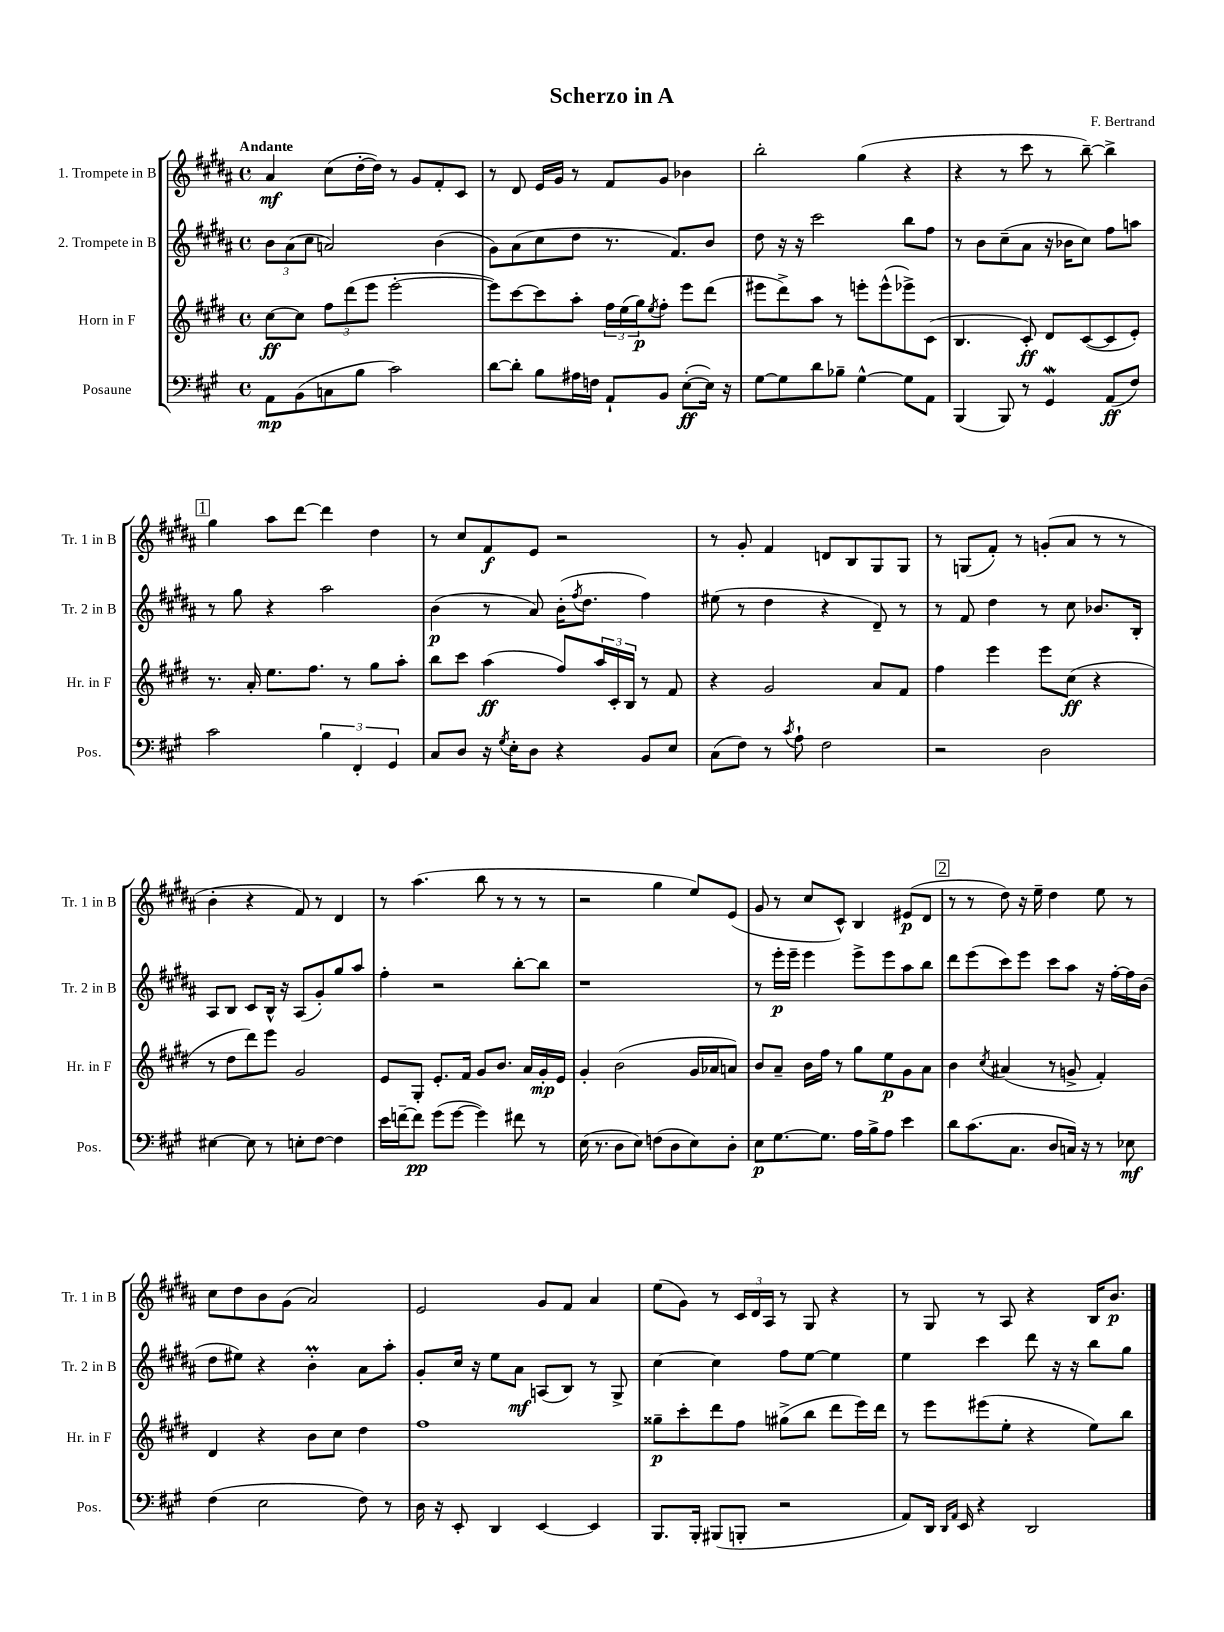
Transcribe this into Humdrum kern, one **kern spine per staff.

**kern	**dynam	**kern	**dynam	**kern	**dynam	**kern	**dynam
*part4	*part4	*part3	*part3	*part2	*part2	*part1	*part1
*staff4	*staff4	*staff3	*staff3	*staff2	*staff2	*staff1	*staff1
*I"Posaune	*	*I"Horn in F	*	*I"2. Trompete in B	*	*I"1. Trompete in B	*
*I'Pos.	*	*I'Hr. in F	*	*I'Tr. 2 in B	*	*I'Tr. 1 in B	*
*clefF4	*	*clefG2	*	*clefG2	*	*clefG2	*
*k[f#c#g#]	*	*k[f#c#g#d#]	*	*k[f#c#g#d#a#]	*	*k[f#c#g#d#a#]	*
*M4/4	*	*M4/4	*	*M4/4	*	*M4/4	*
*met(c)	*	*met(c)	*	*met(c)	*	*met(c)	*
=1	=1	=1	=1	=1	=1	=1	=1
!	!	!	!	!	!	!LO:TX:a:B:t=Andante	!
8AA\L	mp	[8cc#\L	ff	12b\L	.	4a#/	mf
.	.	.	.	(12a#\	.	.	.
(8BB\	.	8cc#\J]	.	.	.	.	.
.	.	.	.	12cc#\J	.	.	.
8Cn\	.	12ff#\L	.	2an/)	.	(8cc#\L	.
.	.	(12ddd#\	.	.	.	.	.
8B\J	.	.	.	.	.	[16dd#'\L	.
.	.	12eee\J	.	.	.	.	.
.	.	.	.	.	.	16dd#\JJ])	.
2c#\)	.	[2eee'\	.	.	.	8r	.
.	.	.	.	.	.	8g#/L	.
.	.	.	.	(4b\	.	8f#'/	.
.	.	.	.	.	.	8c#/J	.
=2	=2	=2	=2	=2	=2	=2	=2
[8d\L	.	8eee\L])	.	8g#\L)	.	8r	.
8d'\J]	.	[8ccc#\	.	(8a#\	.	8d#/	.
8B\L	.	8ccc#\]	.	8cc#\	.	16e/LL	.
.	.	.	.	.	.	16g#/JJ	.
16A#X\L	.	8aa'\J	.	8dd#\J	.	8r	.
16Fn\JJ	.	.	.	.	.	.	.
8AA`/L	.	24ff#\LL	.	8.r	.	8f#/L	.
.	.	(24ee\	.	.	.	.	.
.	.	24gg#\J)	p	.	.	.	.
.	.	8qee/	.	.	.	.	.
8BB/J	.	8ff#'\J	.	.	.	8g#/J	.
.	.	.	.	8.f#/L)	.	.	.
([8E'\L	ff	8eee\L	.	.	.	4b-X\	.
16E\Jk])	.	(8ddd#\J	.	8b/J	.	.	.
16r	.	.	.	.	.	.	.
=3	=3	=3	=3	=3	=3	=3	=3
[8G#\L	.	8eee#X\L	.	8dd#\	.	2bb'\	.
8G#\]	.	8ddd#^\)	.	16r	.	.	.
.	.	.	.	16r	.	.	.
8d\	.	8aa\J	.	2ccc#\	.	.	.
8B-X~\J	.	8r	.	.	.	.	.
[4G#^^\	.	8eeen'\L	.	.	.	(4gg#\	.
.	.	(8eee^^\	.	.	.	.	.
8G#\L]	.	8eee-X^\)	.	8bb\L	.	4r	.
8AA\J	.	(8c#\J	.	8ff#\J	.	.	.
=4	=4	=4	=4	=4	=4	=4	=4
(4BBB/	.	4.B/	.	8r	.	4r	.
.	.	.	.	8b\L	.	.	.
8BBB/)	.	.	.	(8cc#~\	.	8r	.
8r	.	8c#'/)	ff	8a#\J	.	8ccc#\	.
4GG#W/	.	8d#/L	.	16r	.	8r	.
.	.	.	.	16b-X\KL	.	.	.
.	.	([8c#/	.	8cc#\J)	.	[8bb~\)	.
(8AA/L	ff	8c#/]	.	8ff#\L	.	4bb^\]	.
8F#/J)	.	8e'/J)	.	8aan\J	.	.	.
!!LO:LB:g=z
!!LO:REH:place=s1:t=1
=5	=5	=5	=5	=5	=5	=5	=5
2c#\	.	8.r	.	8r	.	4gg#\	.
.	.	.	.	8gg#\	.	.	.
.	.	16a'/	.	.	.	.	.
.	.	8.ee\L	.	4r	.	8aa#\L	.
.	.	.	.	.	.	[8ddd#\J	.
.	.	8.ff#\J	.	.	.	.	.
6B\	.	.	.	2aa#\	.	4ddd#\]	.
.	.	8r	.	.	.	.	.
6FF#'/	.	.	.	.	.	.	.
.	.	8gg#\L	.	.	.	4dd#\	.
6GG#/	.	.	.	.	.	.	.
.	.	8aa'\J	.	.	.	.	.
=6	=6	=6	=6	=6	=6	=6	=6
8C#/L	.	8bb\L	.	(4b\	p	8r	.
8D/J	.	8ccc#\J	.	.	.	8cc#/L	.
16r	.	(4aa\	ff	8r	.	8f#/	f
8qG#/	.	.	.	.	.	.	.
16E'\KL	.	.	.	.	.	.	.
8D\J	.	.	.	8a#/)	.	8e/J	.
4r	.	8ff#/L)	.	(16b'\KL	.	2r	.
.	.	.	.	8qff#/	.	.	.
.	.	.	.	8.dd#\J	.	.	.
.	.	24aa/L	.	.	.	.	.
.	.	24c#'/	.	.	.	.	.
.	.	24B/JJ	.	.	.	.	.
8BB/L	.	8r	.	4ff#\)	.	.	.
8E/J	.	8f#/	.	.	.	.	.
=7	=7	=7	=7	=7	=7	=7	=7
(8C#\L	.	4r	.	(8ee#X\	.	8r	.
8F#\J)	.	.	.	8r	.	8g#'/	.
8r	.	2g#/	.	4dd#\	.	4f#/	.
8qc#/	.	.	.	.	.	.	.
8A`\	.	.	.	.	.	.	.
2F#\	.	.	.	4r	.	8dn/L	.
.	.	.	.	.	.	8B/	.
.	.	8a/L	.	8d#~/)	.	8G#/	.
.	.	8f#/J	.	8r	.	8G#/J	.
=8	=8	=8	=8	=8	=8	=8	=8
2r	.	4ff#\	.	8r	.	8r	.
.	.	.	.	8f#/	.	(8Gn/L	.
.	.	4eee\	.	4dd#\	.	8f#'/J)	.
.	.	.	.	.	.	8r	.
2D\	.	8eee\L	.	8r	.	(8gn'/L	.
.	.	(8cc#\J	ff	8cc#\	.	8a#/J	.
.	.	4r	.	8.b-X/L	.	8r	.
.	.	.	.	.	.	8r	.
.	.	.	.	16B'/Jk	.	.	.
!!LO:LB:g=z
=9	=9	=9	=9	=9	=9	=9	=9
[4E#X\	.	8r	.	8A#/L	.	4b'\	.
.	.	8dd#\L	.	8B/J	.	.	.
8E#\]	.	8ddd#\)	.	8c#/L	.	4r	.
8r	.	8eee\J	.	16B^^/Jk	.	.	.
.	.	.	.	16r	.	.	.
8En'\L	.	2g#/	.	(8A#/L	.	8f#/)	.
[8F#\J	.	.	.	8g#'/)	.	8r	.
4F#\]	.	.	.	8gg#/	.	4d#/	.
.	.	.	.	8aa#/J	.	.	.
=10	=10	=10	=10	=10	=10	=10	=10
16e\LL	.	8e/L	.	4ff#'\	.	8r	.
[16fn~\J	.	.	.	.	.	.	.
8f\J]	pp	8G#'/J	.	.	.	(4.aa#\	.
(8g#\L	.	8.e'/L	.	2r	.	.	.
[8g#\J	.	.	.	.	.	.	.
.	.	16f#/Jk	.	.	.	.	.
4g#\])	.	8g#/L	.	.	.	8bb\	.
.	.	8.b/J	.	.	.	8r	.
8f#X\	.	.	.	[8bb'\L	.	8r	.
.	.	16a/LL	.	.	.	.	.
8r	.	16g#'/	mp	8bb\J]	.	8r	.
.	.	16e/JJ	.	.	.	.	.
=11	=11	=11	=11	=11	=11	=11	=11
(16E\	.	4g#'/	.	1r	.	2r	.
8.r	.	.	.	.	.	.	.
8D\L	.	(2b\	.	.	.	.	.
8E\J)	.	.	.	.	.	.	.
(8Fn\L	.	.	.	.	.	4gg#\	.
8D\	.	.	.	.	.	.	.
8E\)	.	16g#/LL	.	.	.	8ee/L)	.
.	.	16a-X/J	.	.	.	.	.
8D'\J	.	8an/J)	.	.	.	(8e/J	.
=12	=12	=12	=12	=12	=12	=12	=12
8E\L	p	8b/L	.	8r	.	8g#/	.
[8.G#\	.	8a~/J	.	16eee'\LL	p	8r	.
.	.	.	.	16eee~\JJ	.	.	.
.	.	16b\LL	.	4eee\	.	8cc#/L	.
8.G#\J]	.	16ff#\JJ	.	.	.	.	.
.	.	8r	.	.	.	8c#^^/J)	.
16A\LL	.	8gg#\L	.	8eee^\L	.	4B/	.
16B^\J	.	.	.	.	.	.	.
8A\J	.	8ee\	p	8eee\	.	.	.
4e\	.	8g#\	.	8aa#\	.	(8e#X/L	p
.	.	8a\J	.	8bb\J	.	8d#/J	.
!!LO:REH:place=s1:t=2
=13	=13	=13	=13	=13	=13	=13	=13
8d\L	.	4b\	.	8ddd#\L	.	8r	.
(8.c#\	.	.	.	(8eee\	.	8r	.
.	.	8qcc#/	.	.	.	.	.
.	.	(4a#X/	.	8ccc#\)	.	8dd#\)	.
8.C#\J	.	.	.	.	.	.	.
.	.	.	.	8eee\J	.	16r	.
.	.	.	.	.	.	16ee~\	.
8D/L	.	8r	.	8ccc#\L	.	4dd#\	.
16Cn/Jk)	.	8gn^/	.	8aa#\J	.	.	.
16r	.	.	.	.	.	.	.
8r	.	4f#'/)	.	16r	.	8ee\	.
.	.	.	.	[16ff#'\LL	.	.	.
8E-X\	mf	.	.	16ff#\]	.	8r	.
.	.	.	.	(16b\JJ	.	.	.
!!LO:LB:g=z
=14	=14	=14	=14	=14	=14	=14	=14
(4F#\	.	4d#/	.	8dd#\L	.	8cc#\L	.
.	.	.	.	8ee#X\J)	.	8dd#\	.
2E\	.	4r	.	4r	.	8b\	.
.	.	.	.	.	.	(8g#\J	.
.	.	8b\L	.	4bM'\	.	2a#/)	.
.	.	8cc#\J	.	.	.	.	.
8F#\)	.	4dd#\	.	8a#\L	.	.	.
8r	.	.	.	8aa#'\J	.	.	.
=15	=15	=15	=15	=15	=15	=15	=15
16D\	.	1ff#	.	8g#'/L	.	2e/	.
16r	.	.	.	.	.	.	.
8EE'/	.	.	.	16cc#/Jk	.	.	.
.	.	.	.	16r	.	.	.
4DD/	.	.	.	8ee\L	.	.	.
.	.	.	.	8a#\J	mf	.	.
[4EE/	.	.	.	(8An/L	.	8g#/L	.
.	.	.	.	8B/J)	.	8f#/J	.
4EE/]	.	.	.	8r	.	4a#/	.
.	.	.	.	8G#^/	.	.	.
=16	=16	=16	=16	=16	=16	=16	=16
8.BBB/L	.	8gg##X~\L	p	[4cc#\	.	(8ee\L	.
.	.	8ccc#'\	.	.	.	8g#\J)	.
16BBB'/Jk	.	.	.	.	.	.	.
(8BBB#X/L	.	8ddd#\	.	4cc#\]	.	8r	.
8BBBn'/J	.	8ff#\J	.	.	.	24c#/LL	.
.	.	.	.	.	.	24d#/	.
.	.	.	.	.	.	24A#/JJ	.
2r	.	(8gg#X^\L	.	8ff#\L	.	8r	.
.	.	8bb\J	.	[8ee\J	.	8G#/	.
.	.	8ddd#\L	.	4ee\]	.	4r	.
.	.	16eee\L)	.	.	.	.	.
.	.	16ddd#\JJ	.	.	.	.	.
=17	=17	=17	=17	=17	=17	=17	=17
8AA/L)	.	8r	.	4ee\	.	8r	.
16DD/Jk	.	8eee\L	.	.	.	8G#/	.
16qqDD/LL	.	.	.	.	.	.	.
16qqAA/JJ	.	.	.	.	.	.	.
16EE/	.	.	.	.	.	.	.
4r	.	(8eee#X\	.	4ccc#\	.	8r	.
.	.	8ee'\J	.	.	.	8A#/	.
2DD/	.	4r	.	8ddd#\	.	4r	.
.	.	.	.	16r	.	.	.
.	.	.	.	16r	.	.	.
.	.	8ee\L)	.	8bb\L	.	16B/KL	.
.	.	.	.	.	.	8.b/J	p
.	.	8bb\J	.	8gg#\J	.	.	.
==	==	==	==	==	==	==	==
*-	*-	*-	*-	*-	*-	*-	*-
